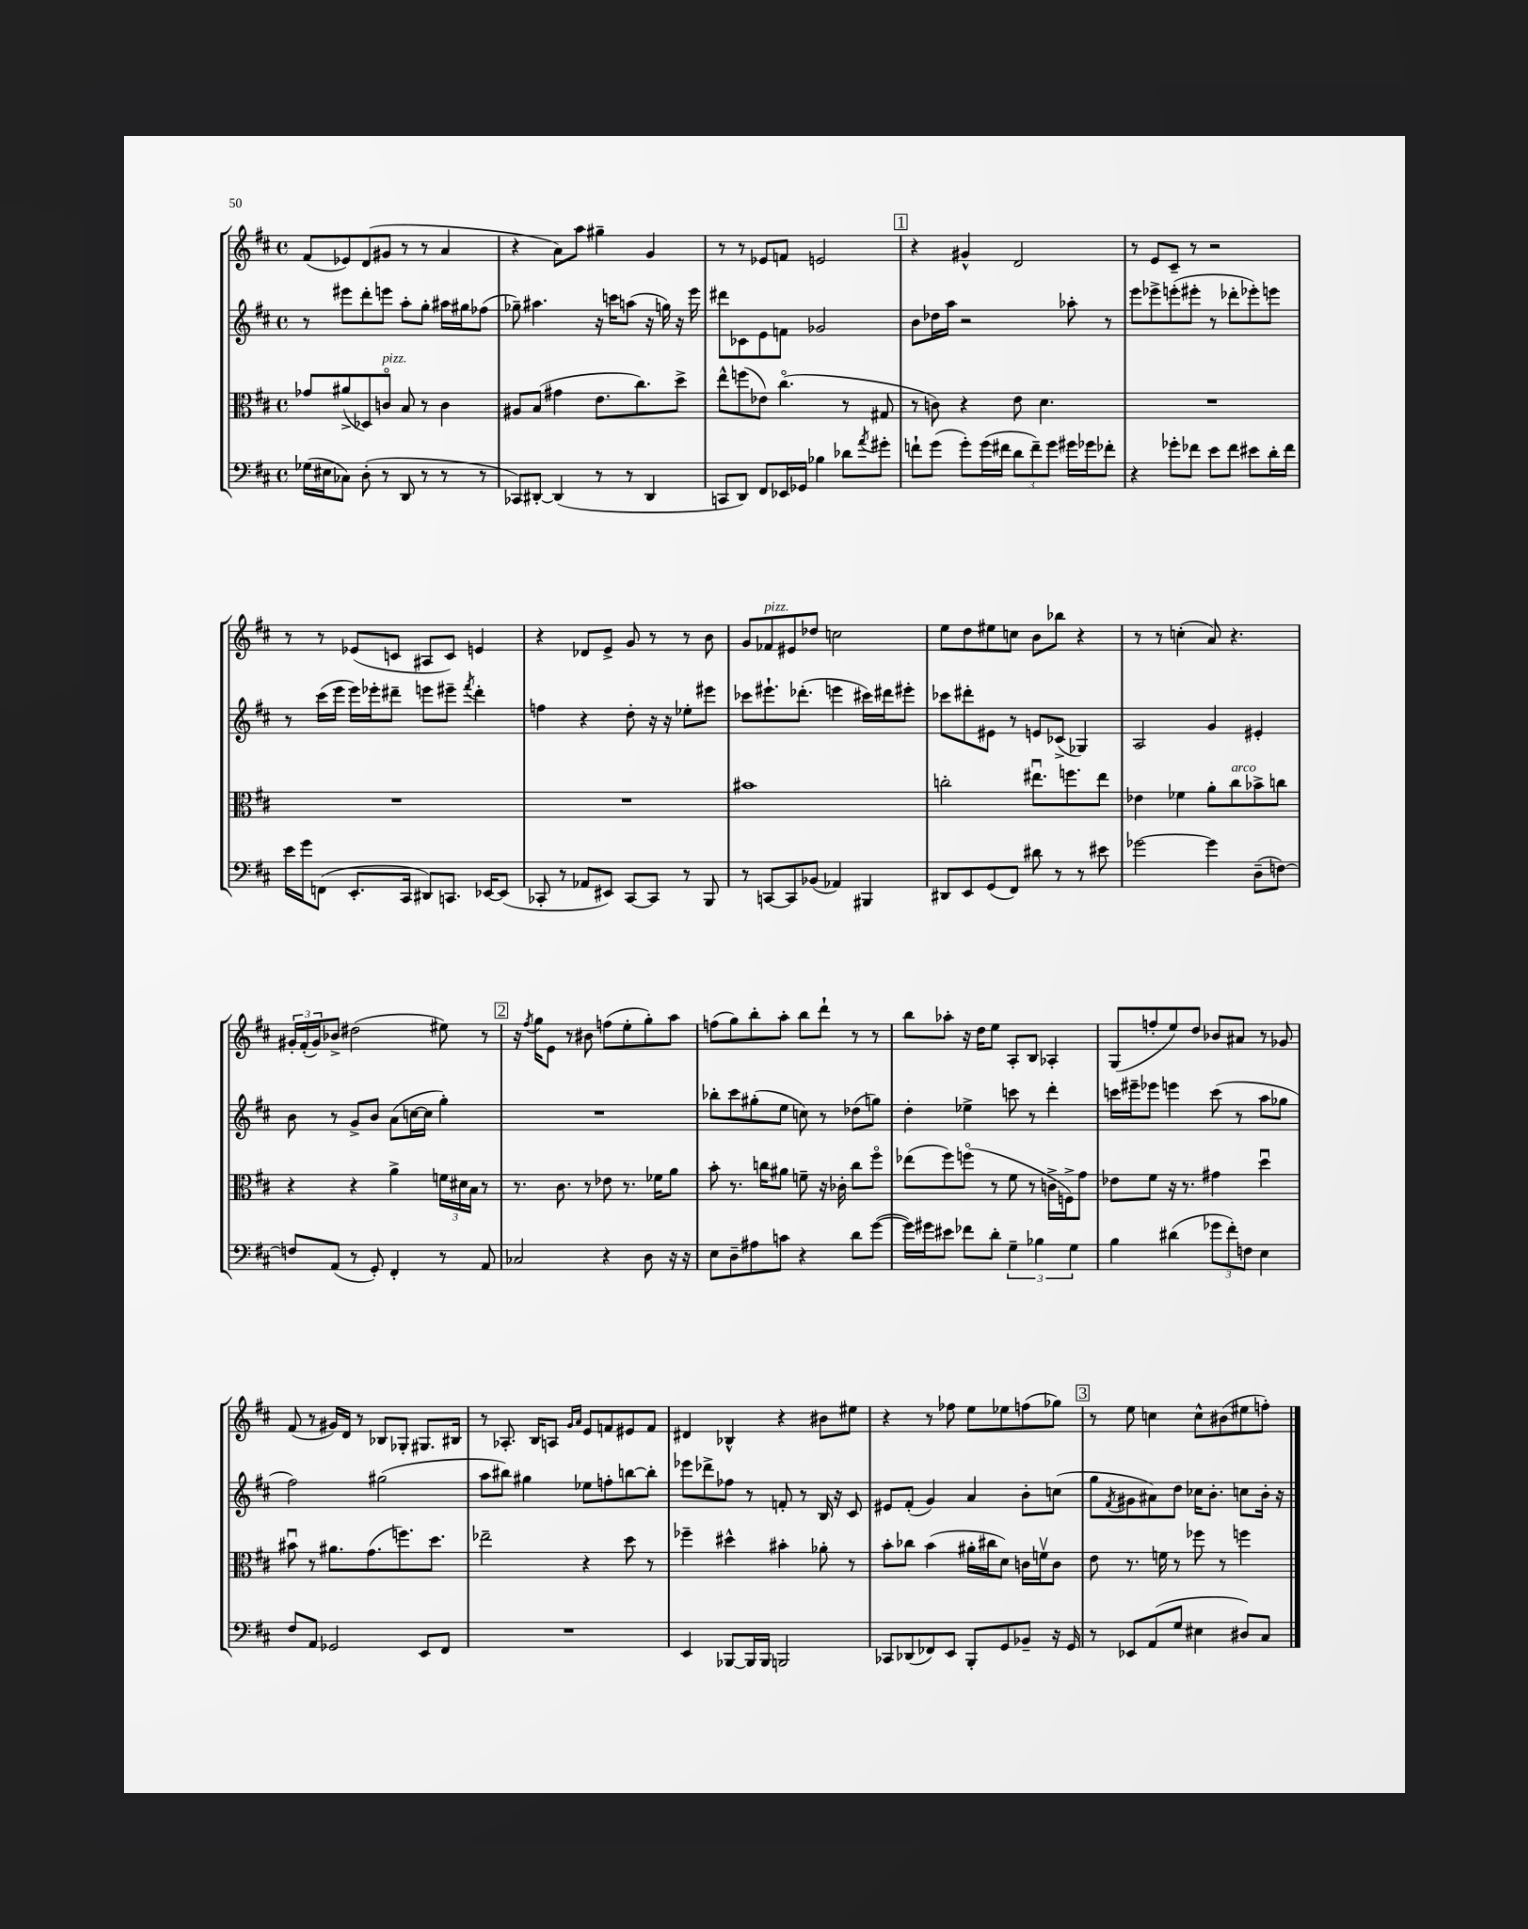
<<
\new StaffGroup <<
\new Staff = "s0" {
    \clef treble \key d \major \defaultTimeSignature \time 4/4
    fis'8( ees'8) d'8( gis'8 r8 r8 a'4 |
    r4 a'8) a''8 gis''4-- g'4 |
    r8 r8 ees'8 f'8 e'2 |
    \mark \markup { \box "1" } r4 gis'4-^ d'2 |
    r8 e'8 cis'8-- r8 r2 |
    r8 r8 ees'8( c'8 ais8 c'8) e'4 |
    r4 des'8 e'8-> g'8 r8 r8 b'8 |
    g'8 fes'8^\markup { \italic "pizz." } eis'8 des''8 c''2 |
    e''8 d''8 eis''8 c''8 b'8 bes''8 r4 |
    r8 r8 c''4-.( a'8) r4. |
    \tuplet 3/2 { gis'16-. fis'16-.( gis'16) } bes'8-> dis''2( eis''8) r8 |
    \mark \markup { \box "2" } r16 \acciaccatura { fis''8 } g''16 e'8 r8 bis'8 f''8( e''8-. g''8-.) a''8 |
    f''8( g''8) b''8-. a''8-. b''8 d'''8-! r8 r8 |
    b''8 aes''8-. r16 d''16 e''8 a8-. b8 aes4-. |
    g8( f''8-. e''8) d''8 bes'8 ais'8 r8 ges'8 |
    fis'8( r8 gis'16) d'16 r8 bes8 ges8-. gis8. bis16 |
    r8 aes8.-. b16 a8 \grace { g'16 a'16 } e'8 f'8 eis'8 f'8 |
    dis'4 bes4-^ r4 bis'8 eis''8 |
    r4 r8 fes''8 e''8 ees''8 f''8( ges''8) |
    \mark \markup { \box "3" } r8 e''8 c''4 c''8-^ bis'8( eis''8 f''8-.) \bar "|." |
}
\new Staff = "s1" {
    \clef treble \key d \major \defaultTimeSignature \time 4/4
    r8 eis'''8 d'''8-. e'''8 a''8-. g''8-. ais''16 gis''16 fes''8( |
    ges''8--) ais''4. r16 c'''16 a''8( r16 g''16) r16 e'''16 |
    dis'''8 ces'8 e'8 f'8 ges'2 |
    \mark \markup { \box "1" } b'8 des''16 a''16 r2 aes''8-. r8 |
    e'''8 ees'''8-> e'''8-.( eis'''8-. r8 des'''8-. ees'''8-.) e'''8 |
    r8 cis'''16( e'''16 e'''16) ees'''16-. dis'''8-- e'''8 eis'''8-- \acciaccatura { fis'''8 } dis'''4-. |
    f''4 r4 d''8-. r16 r16 ees''8-. eis'''8 |
    ces'''8 eis'''8.-! des'''8.-.( e'''4 cis'''16) dis'''16 eis'''8-. |
    ces'''8 dis'''8-. eis'8 r8 e'8 ces'8->( ges4) |
    a2 g'4 eis'4-. |
    b'8 r8 g'8-> b'8 a'8( c''16~ c''16 g''4-.) |
    \mark \markup { \box "2" } R1 |
    bes''8-. cis'''8 gis''8-.( e''8 c''8) r8 des''8( g''8) |
    d''4-. ees''4-> c'''8 r8 d'''4-. |
    c'''16 eis'''16-- ees'''8 e'''4 c'''8( r8 a''8 ges''8 |
    fis''2) gis''2( |
    a''8 bis''8) gis''4 ees''8 f''8-. b''8~ b''8-. |
    ees'''8 des'''8-> fes''8 r8 f'8-. r8 b16 r16 cis'8 |
    eis'8 fis'8-.( g'4) a'4 b'8-. c''8( |
    \mark \markup { \box "3" } g''8 \acciaccatura { fis'8 } gis'8 ais'8) d''8 ces''16 b'8.-. c''8 b'16-. r16 \bar "|." |
}
\new Staff = "s2" {
    \clef alto \key d \major \defaultTimeSignature \time 4/4
    ges'8 ais'8->( des8) c'8\flageolet^\markup { \italic "pizz." } b8 r8 c'4 |
    ais8 b8( gis'4 e'8. cis''8.) d''8-> |
    e''8-^ f''8( ees'8) cis''4.\flageolet( r8 gis8 |
    \mark \markup { \box "1" } r8 c'8) r4 e'8 d'4. |
    R1 |
    R1 |
    R1 |
    bis'1 |
    c''2-. eis''8.\downbow f''8. eis''8 |
    ees'4 fes'4 a'8-. cis''8^\markup { \italic "arco" } bes'8-> c''8 |
    r4 r4 a'4-> \tuplet 3/2 { f'16 dis'16 b16 } r8 |
    \mark \markup { \box "2" } r8. cis'8. r8 ees'8 r8. fes'16 a'8 |
    b'8-. r8. c''16 ais'8 f'8-- r16 ces'16-. c''8 fis''8\flageolet |
    ees''8( fis''8) f''8\flageolet( r8 fis'8 r8 c'16-> f16->) g'8 |
    ees'8 fis'8 r16 r8. gis'4 d''4\downbow |
    bis'8\downbow r8 ais'8. g'8.( f''8.) d''8. |
    ees''2-- r4 d''8 r8 |
    fes''4-- dis''4-^ bis'4-. aes'8-. r8 |
    b'8-. ces''8 b'4( ais'16-. cis''16 d'8) c'16 f'16\upbow c'8 |
    \mark \markup { \box "3" } e'8 r8. f'16 r8 fes''8 r8 f''4 \bar "|." |
}
\new Staff = "s3" {
    \clef bass \key d \major \defaultTimeSignature \time 4/4
    ges16( eis16 ces8) d8-.( r8 d,8 r8 r8 r8 |
    ces,8) dis,8~-. dis,4( r8 r8 dis,4 |
    c,8 d,8) fis,8 ees,16 ges,16 bes4 des'8 \acciaccatura { a'8 } gis'8-. |
    \mark \markup { \box "1" } f'8-! g'8( g'8-.) g'16( fis'16 \tuplet 3/2 { d'8 fis'8--) g'8 } gis'16 ges'16 fes'8-. |
    r4 ges'8-. fes'8 e'8 fes'8 eis'8 d'16-. fes'16 |
    e'16 g'16 f,8( e,8.-. cis,16 dis,8) c,8. ees,16~ ees,8( |
    ces,8-. r8 aes,8 eis,8) ces,8~ ces,8 r8 b,,8 |
    r8 c,8~ c,8 bes,8( aes,4) bis,,4 |
    dis,8 e,8 g,8( fis,8) dis'8 r8 r8 eis'8 |
    ges'2~ ges'4 d8--( f8~) |
    f8 a,8( r8 g,8-.) fis,4-. r8 a,8 |
    \mark \markup { \box "2" } ces2 r4 d8 r16 r16 |
    e8 d8-- ais8 c'8 r4 d'8 g'8~( |
    g'16) gis'16 eis'8 fes'8 d'8-. \tuplet 3/2 { g4-- bes4 g4 } |
    b4 dis'4( \tuplet 3/2 { ges'8 fis'8-.) f8 } e4 |
    fis8 a,8 ges,2 e,8 fis,8 |
    R1 |
    e,4 bes,,8~ bes,,16 bes,,16 b,,2 |
    ces,8 des,8( fes,8) e,8 b,,8-. g,8 bes,8-- r16 g,16 |
    \mark \markup { \box "3" } r8 ees,8 a,8( g8 eis4 dis8) cis8 \bar "|." |
}
>>
>>
\layout { \context { \Score \remove "Bar_number_engraver" } }
